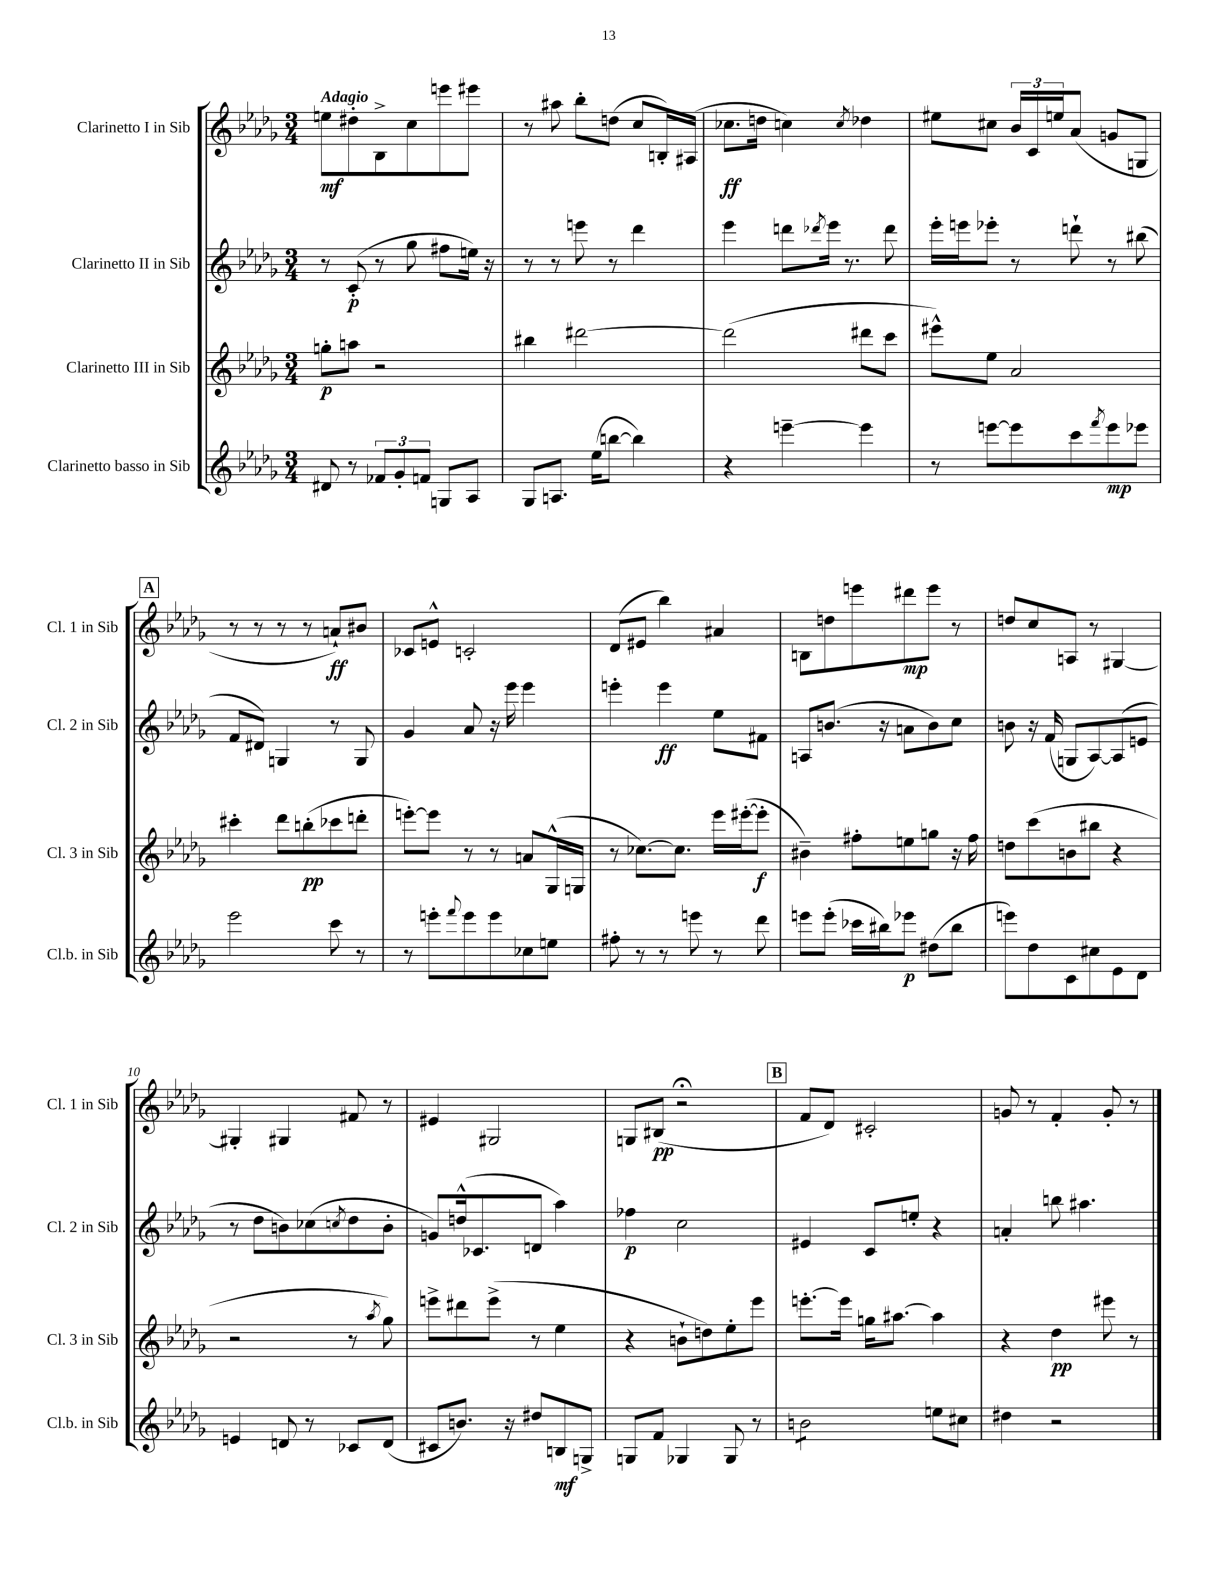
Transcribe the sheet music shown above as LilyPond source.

<<
\new StaffGroup <<
\new Staff = "s0" \with { instrumentName = "Clarinetto I in Sib" shortInstrumentName = "Cl. 1 in Sib" } {
    \clef treble \key des \major \numericTimeSignature \time 3/4 \tempo "Adagio"
    e''8\mf dis''8-. bes8-> c''8 e'''8 eis'''8 |
    r8 ais''8 bes''8-. d''8( c''8 b16-.) ais16( |
    ces''8.\ff d''16 c''4) \acciaccatura { c''8 } des''4 |
    eis''8 cis''8 \tuplet 3/2 { bes'16 c'16 e''16 } aes'8( g'8 g8 |
    \mark \markup { \box "A" } r8 r8 r8 r8 a'8-!\ff) bis'8 |
    ces'8 e'8-^ c'2-. |
    des'8( eis'8 bes''4) ais'4 |
    b8 d''8 e'''8 dis'''8\mp e'''8 r8 |
    d''8 c''8 a8 r8 gis4~ |
    gis4-. gis4 fis'8 r8 |
    eis'4 gis2 |
    g8 bis8\pp( r2\fermata |
    \mark \markup { \box "B" } f'8 des'8) cis'2-. |
    g'8 r8 f'4-. g'8-. r8 \bar "|." |
}
\new Staff = "s1" \with { instrumentName = "Clarinetto II in Sib" shortInstrumentName = "Cl. 2 in Sib" } {
    \clef treble \key des \major \numericTimeSignature \time 3/4
    r8 c'8-.\p( r8 ges''8 fis''8 e''16) r16 |
    r8 r8 e'''8 r8 des'''4 |
    ees'''4 d'''8 \acciaccatura { des'''8 } ees'''16 r8. des'''8 |
    ees'''16-. e'''16 ees'''8-. r8 d'''8-! r8 bis''8( |
    \mark \markup { \box "A" } f'8 dis'8) g4 r8 g8 |
    ges'4 aes'8 r16 ees'''16 ees'''4 |
    e'''4-. e'''4\ff ees''8 fis'8 |
    a8 b'8.( r16 a'8 b'8) c''8 |
    b'8 r16 f'16( g8 aes8~) aes8( e'8 |
    r8 des''8 b'8) ces''8( \acciaccatura { c''8 } des''8 b'8-. |
    g'8) d''16-^( ces'8. d'8 aes''4) |
    fes''4\p c''2 |
    \mark \markup { \box "B" } eis'4 c'8 e''8-. r4 |
    a'4-. b''8 ais''4. \bar "|." |
}
\new Staff = "s2" \with { instrumentName = "Clarinetto III in Sib" shortInstrumentName = "Cl. 3 in Sib" } {
    \clef treble \key des \major \numericTimeSignature \time 3/4
    g''8-.\p a''8 r2 |
    bis''4 dis'''2~ |
    dis'''2( dis'''8 c'''8 |
    eis'''8-^) ees''8 aes'2 |
    \mark \markup { \box "A" } cis'''4-. des'''8 b''8-.\pp( ces'''8 d'''8-. |
    e'''8~-.) e'''8 r8 r8 a'8 ges16-^( g16 |
    r8 ces''8.~) ces''8. ees'''16 eis'''16~-.( eis'''8-.\f |
    bis'4--) fis''8-. e''8 g''8 r16 fis''16 |
    d''8 c'''8( b'8 bis''8 r4 |
    r2 r8 \acciaccatura { aes''8 } ges''8) |
    e'''8-> dis'''8 e'''8->( r8 ees''4 |
    r4 b'8-! d''8) ees''8-. ees'''8 |
    \mark \markup { \box "B" } e'''8.~-. e'''16 g''16 ais''8.~ ais''4 |
    r4 des''4\pp eis'''8 r8 \bar "|." |
}
\new Staff = "s3" \with { instrumentName = "Clarinetto basso in Sib" shortInstrumentName = "Cl.b. in Sib" } {
    \clef treble \key des \major \numericTimeSignature \time 3/4
    dis'8 r8 \tuplet 3/2 { fes'8 ges'8-. f'8 } g8 aes8 |
    ges8 a8. ees''16( b''8~ b''4) |
    r4 e'''4~-- e'''4 |
    r8 e'''8~ e'''8 c'''8 \acciaccatura { f'''8 } e'''8\mp ees'''8 |
    \mark \markup { \box "A" } ees'''2 c'''8 r8 |
    r8 e'''8-. \appoggiatura { f'''8 } e'''8 e'''8 ces''8 e''8 |
    fis''8-. r8 r8 e'''8 r8 des'''8 |
    e'''8 e'''8-.( ces'''16 bis''16) ees'''8\p dis''8( bis''8 |
    e'''8) des''8 c'8 cis''8 ees'8 des'8 |
    e'4 d'8 r8 ces'8 d'8( |
    cis'8 b'8.) r16 dis''8 b8\mf g8-> |
    g8 f'8 ges4 ges8 r8 |
    \mark \markup { \box "B" } b'2:8 e''8 cis''8 |
    dis''4 r2 \bar "|." |
}
>>
>>
